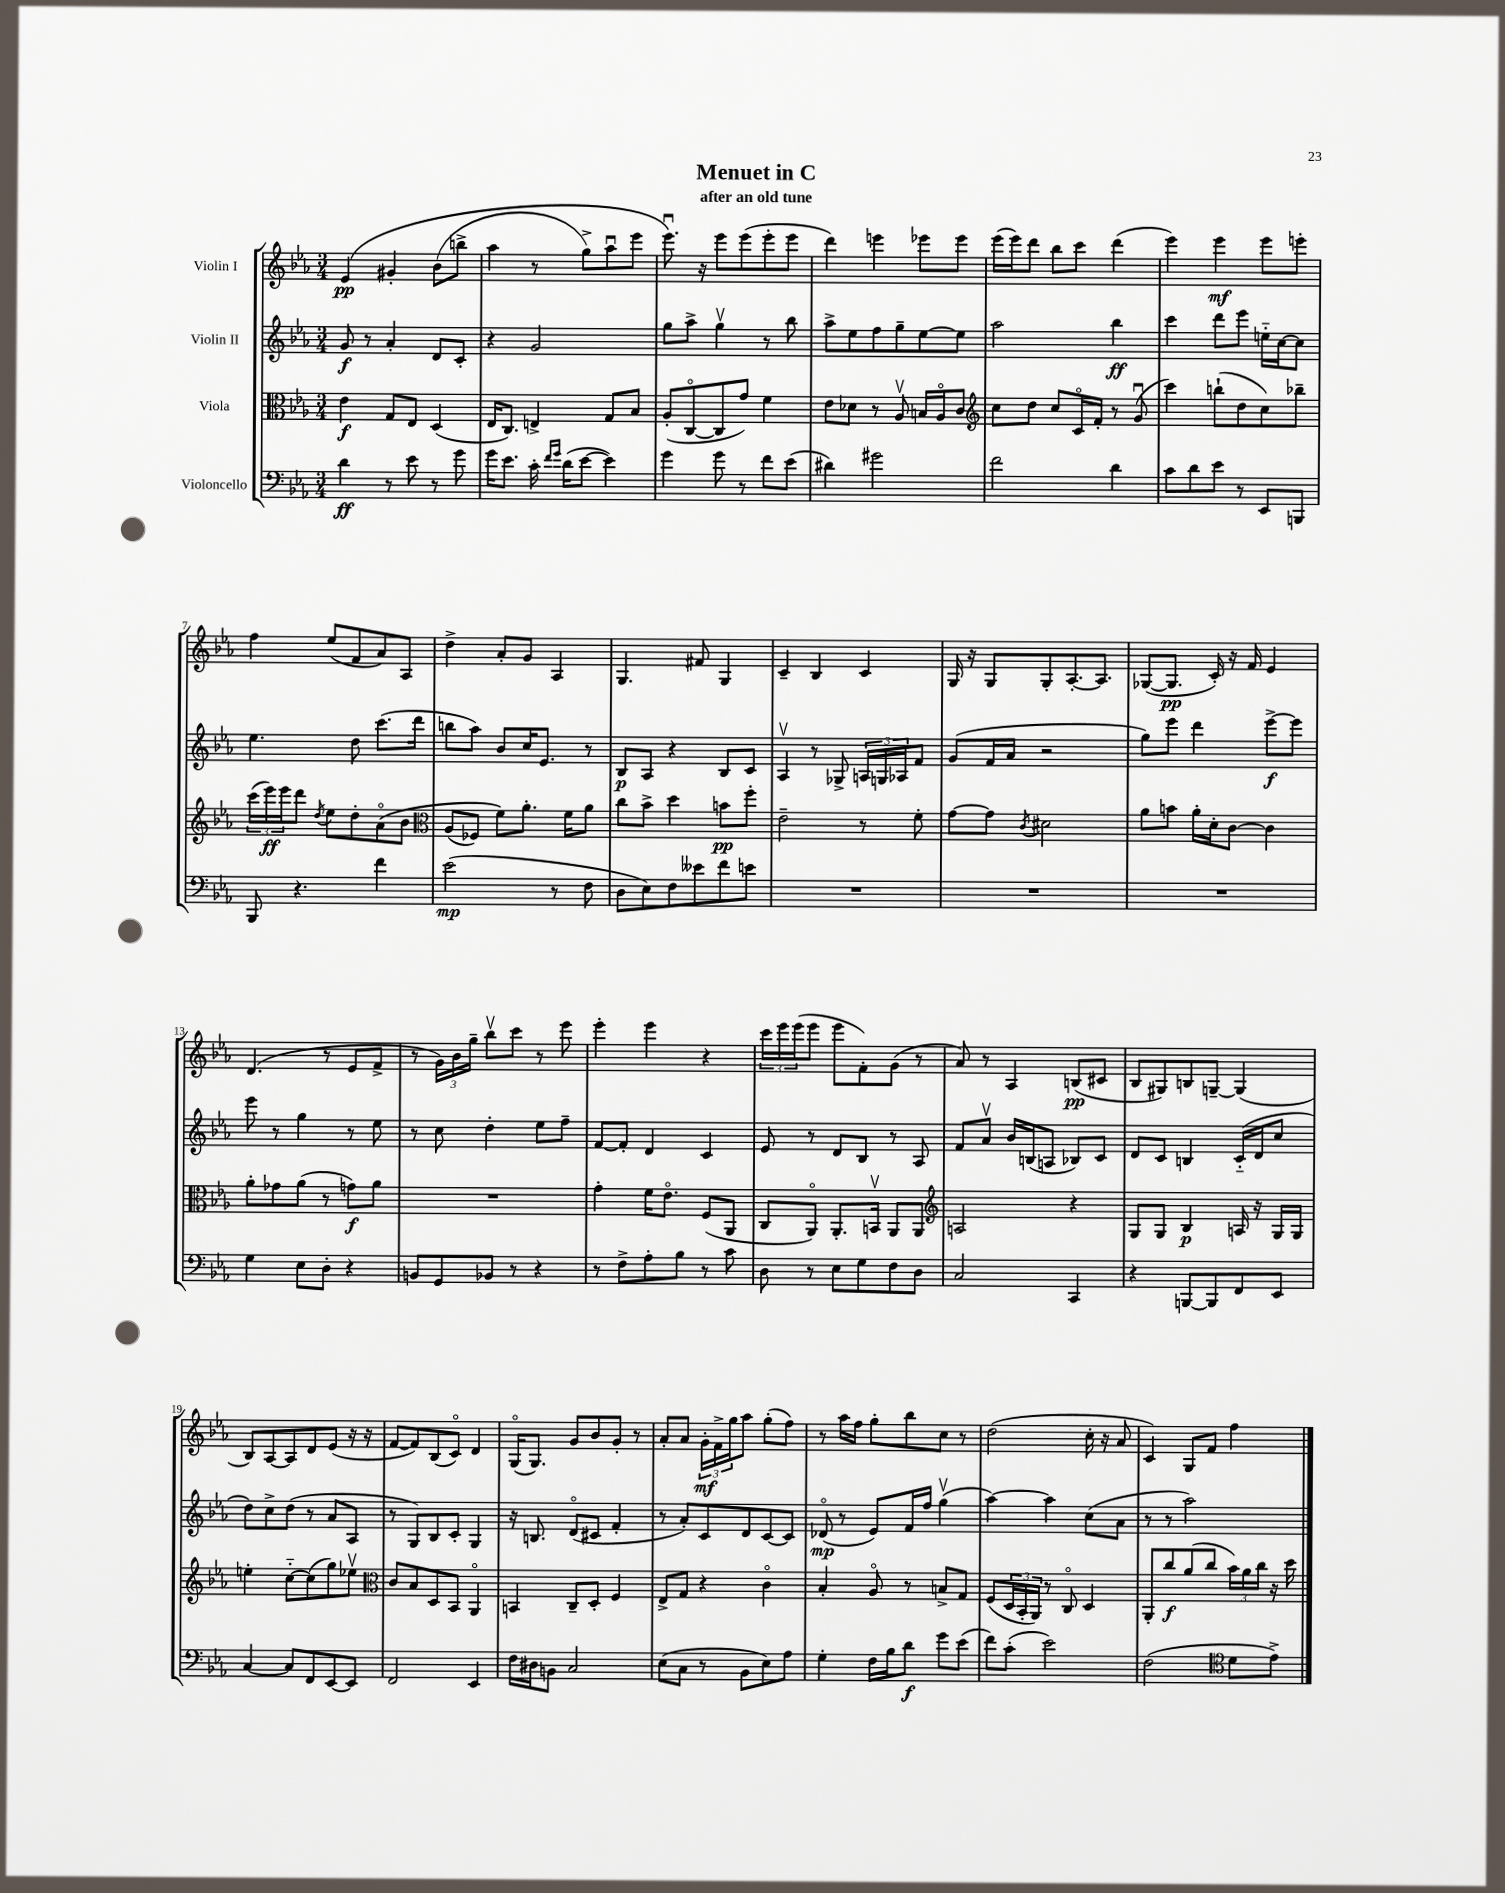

**kern	**kern	**kern	**kern
*staff4	*staff3	*staff2	*staff1
*clefF4	*clefC3	*clefG2	*clefG2
*k[b-e-a-]	*k[b-e-a-]	*k[b-e-a-]	*k[b-e-a-]
*M3/4	*M3/4	*M3/4	*M3/4
4d	4e-	8g	&(4e-
.	.	8r	.
8r	8G	4a-'	4g#'
8e-	8E-	.	.
8r	(4D	8d	(8b-
8g	.	8c'	8bb^
=	=	=	=
16g	16E-	4r	4aa-
8.e-	8.C)	.	.
16c'	4E^	2g	8r
16qqf	.	.	.
16qqg	.	.	.
(16d	.	.	.
[8e-	.	.	8gg^)
4e-])	8G	.	8aa-u
.	8B-	.	8eee-
=	=	=	=
4g	(8A-'	8gg	8.eee-u&)
.	[8Co	8aa-^	.
.	.	.	16r
8g	8C]	4ggv	8eee-
8r	8g)	.	(8eee-
8f	4f	8r	8eee-'
(8e-	.	8bb-	8eee-
=	=	=	=
4d#)	8e-	8aa-^	4ddd)
.	8d-	8ee-	.
2g#	8r	8ff	4eee
.	8A-v	8gg~	.
.	16B	[8ee-	8eee-
.	16A-o	.	.
.	8c	8ee-]	8eee-
=	=	=	=
*	*clefG2	*	*
2f	8cc	2aa-	(16eee-
.	.	.	16eee-)
.	8dd	.	8ddd
.	8cc	.	8bb-
.	16co	.	8ccc
.	16f'	.	.
4d	8r	4bb-	(4ddd
.	(8gu	.	.
=	=	=	=
8c	4ccc)	4ccc	4eee-)
8d	.	.	.
8e-	(8bb`	8ddd	4eee-
8r	8dd	8eee-	.
8EE-	8cc)	16ee'~	8eee-
.	.	[16cc	.
8BBB	8bb-~	8cc]	8eee'
=	=	=	=
8BBB-	(24ccc	4.ee-	4ff
.	24eee-)	.	.
.	24eee-	.	.
4.r	8ddd	.	.
.	8qdd	.	.
.	8ee-	.	(8ee-
.	8dd'	8dd	8f
4f	&(8a-o	(8.ccc	8a-)
.	8b-	.	8A-
.	.	16ddd	.
=	=	=	=
*	*clefC3	*	*
(2e-	(8A-	8bb	4dd^
.	8F-)	8aa-)	.
.	8f&)	8b-	8a-'
.	8.a-'	16cc	8g
.	.	8.e-	.
8r	.	.	4A-
.	16f	.	.
8F	8a-	8r	.
=	=	=	=
8D	8cc	8B-	4.G
8E-)	8b-^	8A-	.
8F	4dd	4r	.
8e--	.	.	8f#
8f	8b	8B-	4G
8e	8ff'	8c	.
=	=	=	=
2.r	2e-~	4A-v	4c~
.	.	8r	4B-
.	.	8G-^	.
.	8r	24A	4c
.	.	24G	.
.	.	24A-	.
.	8f'	8f	.
=	=	=	=
2.r	[8g	(8g	16G
.	.	.	16r
.	8g]	16f	8G
.	.	16a-	.
.	8qc	.	.
.	2d#	2r	8G'
.	.	.	[8.A-'
.	.	.	8.A-]
=	=	=	=
2.r	8a-	8gg)	([8G-
.	8b	8eee-	8.G-]
.	16a-'	4ddd	.
.	16d'	.	16c')
.	[8c	.	16r
.	.	.	16f
.	4c]	[8eee-^	4e-
.	.	8eee-]	.
=	=	=	=
4G	8a-'	8eee-	(4.d
.	8g-	8r	.
8E-	(8a-	4gg	.
8D'	8r	.	8r
4r	8g)	8r	8e-
.	8a-	8ee-	8f^
=	=	=	=
8BB	2.r	8r	8r
8GG	.	8cc	24g)
.	.	.	24b-
.	.	.	24gg~
8BB-	.	4dd'	8bb-v
8r	.	.	8ccc
4r	.	8ee-	8r
.	.	8ff~	8eee-
=	=	=	=
8r	4g'	[8f	4eee-'
8F^	.	8f']	.
8A-'	16f	4d	4eee-
.	8.e-o	.	.
8B-	.	.	.
8r	(8F	4c	4r
8c	8AA-	.	.
=	=	=	=
8D	8C	8e-	24ccc
.	.	.	24eee-
.	.	.	(24eee-
8r	8AA-o)	8r	8eee-
8E-	8.AA-'	8d	8eee-
8G	.	8B-	8f')
.	16BBv	.	.
8F	8AA-	8r	(8g
8D	8AA-	8A-	8r
=	=	=	=
*	*clefG2	*	*
2C	2A	8f	8a-)
.	.	8a-v	8r
.	.	16b-	4A-
.	.	(16B	.
.	.	8A	.
4CC	4r	8B-)	(8B
.	.	8c	8c#
=	=	=	=
4r	8G	8d	8B-
.	8G	8c	8G#)
[8BBB	4B-	4B	8B
8BBB]	.	.	[8G~
8FF	16A	(16c'~	(4G]
.	16r	16d	.
8EE-	16G	8cc	.
.	16G	.	.
=	=	=	=
[4C	4ee'	8dd)	8B-)
.	.	8cc^	[8A-
8C]	[8cc'~	(8dd	8A-]
8FF	(8cc]	8r	8d
[8EE-	8gg)	8a-	(8e-
8EE-]	8ee-v	8A-	16r
.	.	.	16r
=	=	=	=
*	*clefC3	*	*
2FF	8c	8r	[8f
.	8B-	8G)	8f])
.	8D	8B-	(8B-
.	8BB-	8c'	8co)
4EE-	4AA-o	4G	4d
=	=	=	=
16F	4BB	16r	(16Go
16D#	.	8.B	8.G)
8BB	.	.	.
2C	8C~	(8do	8g
.	8D'	8c#	8b-
.	4F	4f'	8g'
.	.	.	8r
=	=	=	=
(8E-	8E-^	8r	8a-'
8C	8G	8a-')	8a-
8r	4r	8c	24g'
.	.	.	24f^
.	.	.	24gg
8BB-	.	8d	8aa-
8E-)	4co	[8c	(8gg'
8A-	.	8c]	8ff)
=	=	=	=
4G'	4B-'	(8d-o	8r
.	.	8r	16aa-
.	.	.	16ff
16F	8A-o	8e-)	8gg'
16B-	.	.	.
8d	8r	16f	8bb-
.	.	16ff	.
8g	8B^	(4ggv	8cc
(8e-	8G	.	8r
=	=	=	=
8f)	(8F	[4aa-)	(2dd
(8c'	24D	.	.
.	24BB-'	.	.
.	24AA-)	.	.
2e-)	8r	4aa-]	.
.	8Co	.	.
.	4D	(8cc	16cc'
.	.	.	16r
.	.	8a-	8a-
=	=	=	=
(2F	8AA-'	8r	4c)
.	8cc	8r	.
.	(8a-	2aa-)	8G
.	8cc	.	8f
*clefC4	*	*	*
8d	24b-)	.	4ff
.	24a-	.	.
.	24cc	.	.
8e-^)	16r	.	.
.	16dd	.	.
==	==	==	==
*-	*-	*-	*-
